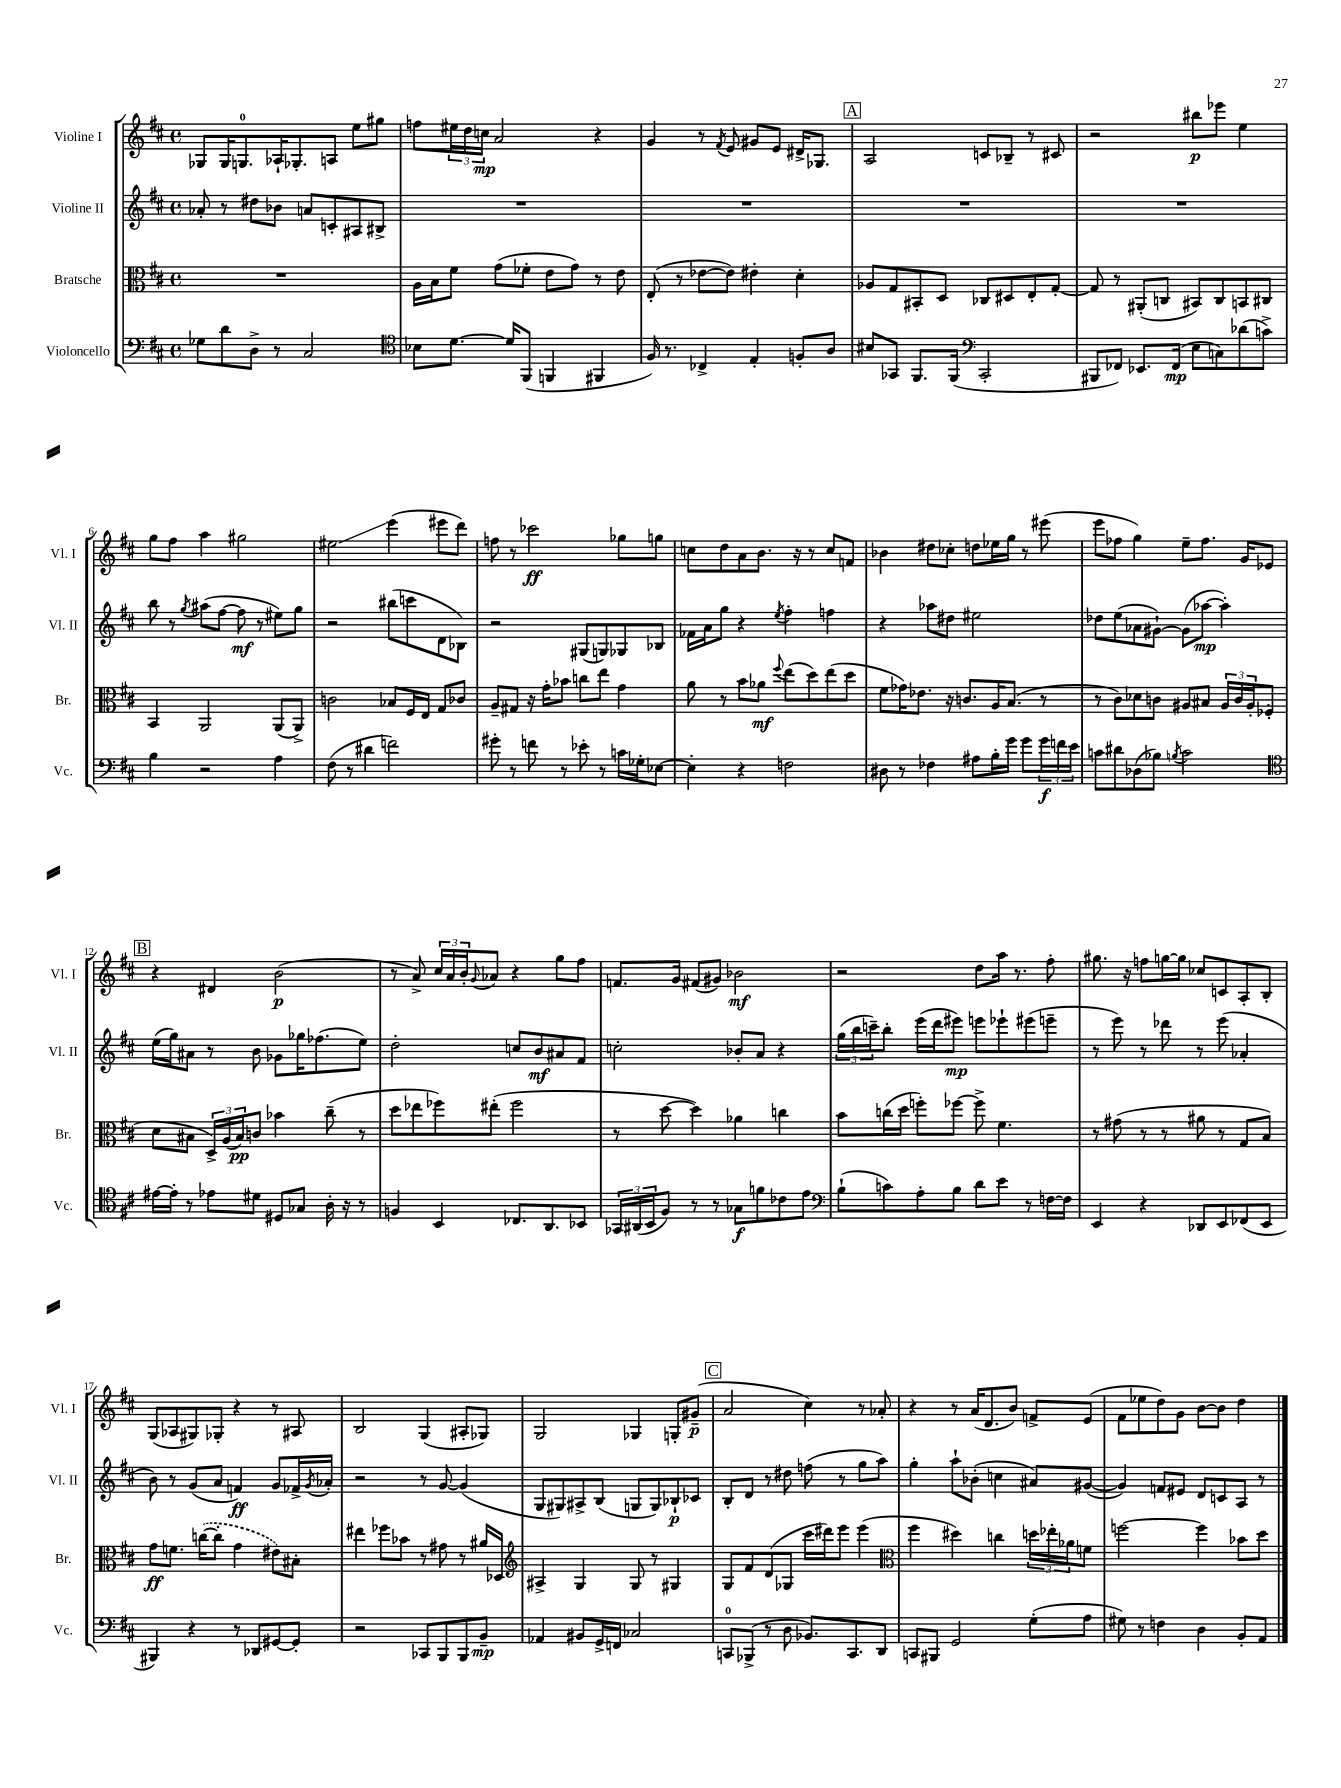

**kern	**kern	**kern	**kern
*staff4	*staff3	*staff2	*staff1
*clefF4	*clefC3	*clefG2	*clefG2
*k[f#c#]	*k[f#c#]	*k[f#c#]	*k[f#c#]
*M4/4	*M4/4	*M4/4	*M4/4
*met(c)	*met(c)	*met(c)	*met(c)
8G-\L	1r	8a-'/	8G-/L
8d\	.	8r	16G-/K
.	.	.	8.G/
8D^\J	.	8dd#\L	.
8r	.	8b-\J	16A-`/K
.	.	.	8.G-'/
2C#/	.	8a/L	.
.	.	8c'/	8A/J
.	.	8A#/	8ee\L
.	.	8B#^/J	8gg#\J
=	=	=	=
*clefC4	*	*	*
8B-\L	16A\LL	1r	8ff\L
.	16B\J	.	.
[8.d\J	8f#\J	.	24ee#\L
.	.	.	24dd\
.	.	.	24cc\JJ
.	(8g\L	.	2a/
16d/]LK	.	.	.
(8FF#/J	8f-'\J	.	.
4FF/	8e\L	.	.
.	8g\J)	.	.
4FF#/	8r	.	4r
.	8e\	.	.
=	=	=	=
16F#/)	(8E'/	1r	4g/
8.r	.	.	.
.	8r	.	.
4C-^/	[8e-\L	.	8r
.	.	.	8qf#/
.	8e-\]J)	.	8e/
4E'/	4e#'\	.	8g#/L
.	.	.	8e/J
8F'/L	4d'\	.	16d#^/LK
.	.	.	8.G-/J
8A/J	.	.	.
=	=	=	=
8B#/L	8A-/L	1r	2A/
8GG-/J	8G/	.	.
8.FF#/L	8BB#'/	.	.
.	8D/J	.	.
(16FF#/Jk	.	.	.
*clefF4	*	*	*
2CC#'/	8C-/L	.	8c/L
.	8D#/	.	8B-~/J
.	8E'/	.	8r
.	[8G'/J	.	8c#/
=	=	=	=
8BBB#/L	8G/]	1r	2r
8FF-/J)	8r	.	.
8.EE-/L	(8AA#'/L	.	.
.	8C/J	.	.
(16FF-/Jk	.	.	.
8E\L	8BB#/L)	.	8bb#\L
8C\)	8C/	.	8eee-\J
(8d-\	8BB/	.	4ee\
8c^\J)	8C#/J	.	.
=	=	=	=
4B\	4BB/	8bb\	8gg\L
.	.	8r	8ff#\J
.	.	8qgg/	.
2r	2AA/	(8aa#\L	4aa\
.	.	[8ff#\J	.
.	.	8ff#\]	2gg#\
.	.	8r	.
4A\	(8AA/L	8ee#\L)	.
.	8AA^/J)	8gg\J	.
=	=	=	=
(8F#\	2c\	2r	2ee#\
8r	.	.	.
4d#\	.	.	.
2f\)	8B-/L	(8bb#\L	(4eee\
.	16F#/L	8ccc\	.
.	16E/JJ	.	.
.	8G/L	8d\	8eee#\L
.	8c-/J	8B-\J)	8ddd\J)
=	=	=	=
8g#'\	8A~/L	2r	8ff\
8r	8G#/J	.	8r
8f\	16r	.	2ccc-\
.	16g'\LK	.	.
8r	8b-\J	.	.
8e-'\	8cc\L	(8G#/L	.
8r	8ee\J	8G/)	.
16c\LL	4g\	8G-/	8gg-\L
16G-'\J	.	.	.
[8E-\J	.	8B-/J	8gg\J
=	=	=	=
4E-'\]	8a\	16f-\LL	8cc\L
.	.	16a\J	.
.	8r	8gg\J	8dd\
4r	8b\L	4r	8a\
.	8a-\J	.	8.b\J
.	8qqff#/	8qee/	.
2F\	(8ee\L	4ff#'\	.
.	.	.	16r
.	8dd\)	.	8r
.	(8ee\	4ff\	8cc/L
.	8dd\J	.	8f/J
=	=	=	=
8D#\	8f#\L	4r	4b-\
8r	16g-\K)	.	.
.	8.e-\J	.	.
4F-\	.	8aa-\L	8dd#\L
.	16r	8dd#\J	8cc-'\J
.	8.c/L	.	.
8A#\L	.	2ee#\	8dd\L
16B'\L	16A/K	.	16ee-\L
16g\JJ	(8.B/J	.	16gg\JJ
8g\L	.	.	8r
24g\L	8r	.	(8eee#\
24f\	.	.	.
24e\JJ	.	.	.
=	=	=	=
8c\L	8r	8dd-\L	8eee\L
8d#\	8c#\L)	(8ee\	8ff-\J
(8D-\	8d-\	8a-\	4gg\)
8B-\J)	8c\J	[8g#`\J)	.
8qB/	.	.	.
2c\	8A#/L	(8g#\]L	8ee~\L
.	8B#/J	[8aa-\J	8.ff-\J
.	24A#/LL	4aa-'\])	.
.	24c/	.	.
.	.	.	16g/LK
.	24A#'/J	.	.
.	(8F-'/J	.	8e-/J
=	=	=	=
*clefC4	*	*	*
[16e#\LL	8d\L	(16ee\LL	4r
16e#'\]JJ	.	16gg\J)	.
8r	8B#\J	8a#\J	.
8e-\L	24D^/LL)	8r	4d#/
.	(24A/	.	.
.	24B#/J)	.	.
8d#\J	8c/J	8b\	.
8D#/L	4b-\	8g-\L	(2b\
8G-/J	.	16gg-\K	.
.	.	(8.ff-\	.
16A'\	(8cc#~\	.	.
16r	.	.	.
8r	8r	8ee\J)	.
=	=	=	=
4F/	8dd\L	2dd'\	8r
.	8ee-\	.	8a^/)
4BB/	8ff-\)	.	24cc#/LL
.	.	.	24a/
.	.	.	24b'/J
.	.	.	8qqg/
.	(8ee#'\J	.	8a-/J
8.C-/L	2ff-\	8cc/L	4r
.	.	8b/	.
8.AA/	.	.	.
.	.	8a#/	8gg\L
8BB-/J	.	8f#/J	8ff#\J
=	=	=	=
24GG-/LL	8r	2cc'\	8.f/L
(24AA#/	.	.	.
24BB/J	.	.	.
8F#/J)	[8dd\	.	.
.	.	.	16g/Jk
8r	4dd\])	.	(8f#/L
8r	.	.	8g#/J)
8G-\L	4a-\	8b-'/L	2b-\
8f\	.	8a/J	.
8c-\	4cc\	4r	.
8e\J	.	.	.
=	=	=	=
*clefF4	*	*	*
(8B`\L	8b\L	(24gg\LL	2r
.	.	24bb\	.
.	.	24ccc~\J)	.
8c\)	(16cc\L	8bb'\J	.
.	16dd\JJ	.	.
8A'\	8ff'\L)	(16eee\LL	.
.	.	16ddd\J	.
8B\J	[8ff-\J	8eee#\J)	.
8d\L	8ff-^\]	8eee\L	8dd\L
8e\J	4.f#\	8eee-`\	16aa\Jk
.	.	.	8.r
8r	.	(8eee#\	.
[16F\LL	.	8eee~\J	8ff#'\
16F\]JJ	.	.	.
=	=	=	=
4EE/	8r	8r	8.gg#\
.	(8g#\	8eee\)	.
.	.	.	16r
4r	8r	8r	8ff\L
.	8r	8ddd-\	[16gg\L
.	.	.	16gg\]JJ
8DD-/L	8a#\	8r	8cc-/L
8EE/	8r	(8eee\	8c/
(8FF-/	8G/L	4a-'/	8A'/
8EE/J	8B/J)	.	8B'/J
=	=	=	=
4BBB#/)	8g\L	8b\)	(8G/L
.	8.f\J	8r	8A-/
4r	.	(8g/L	8G#/)
.	([16cc\LK	.	.
.	8cc'\]J	8a/J	8G-'/J
8r	4g\	4f/)	4r
8DD-/L	.	.	.
[8GG#/	8e#\L)	8g/L	8r
8GG#'/]J	8B#'\J	16f-^/L	8A#/
.	.	8qg/	.
.	.	16a-'/JJ	.
=	=	=	=
2r	4ee#\	2r	2B/
.	8ff-\L	.	.
.	8b-\J	.	.
8CC-/L	8r	8r	(4G/
8BBB/	8g#\	[8g/	.
8BBB/	8r	(4g/]	8A#'/L
8BB~/J	16a#/LL	.	8G-/J)
.	16D-/JJ	.	.
=	=	=	=
*	*clefG2	*	*
4AA-/	4A#^/	8G/L	2G/
.	.	8G#/)	.
8BB#/L	4G/	8A#^/	.
16GG^/L	.	(8B/J	.
16FF/JJ	.	.	.
2C-/	8G/	8G/L	4G-/
.	8r	8G/)	.
.	4G#/	8B-`/	8G'/L
.	.	8c-/J	(8g#~/J
=	=	=	=
8CC/L	8G/L	8B'/L	2a/
(8BBB-^/J	8f#/	8d/J	.
8r	(8d/	8r	.
8D\	8G-/J	8dd#\	.
8.BB-/L)	16ccc#\LL	(8ff\	4cc#\)
.	16ddd#\J)	.	.
.	8eee\J	8r	.
8.CC/	.	.	.
.	(4eee\	8gg\L	8r
8DD/J	.	8aa\J)	8a-'/
=	=	=	=
*	*clefC3	*	*
8CC/L	4ff#\	4gg'\	4r
8BBB#/J	.	.	.
2GG/	4dd#\)	8aa`\L	8r
.	.	(8b-'\J	(16a/LK
.	.	.	8.d/
.	4cc\	4cc\	.
.	.	.	8b/J)
(8G'\L	24dd\LL	8a#/L)	8f^/L
.	24ee-'\	.	.
.	24a-\J	.	.
8A\J	8f\J	([8g#/J	(8e/J
=	=	=	=
8G#\)	[2ff\	4g#/])	8f#\L
8r	.	.	8ee-\
4F\	.	8f/L	8dd\)
.	.	8e#/J	8g\J
4D\	4ff\]	8d/L	[8b\L
.	.	8c/	8b\]J
8BB'/L	8b-\L	8A/J	4dd\
8AA/J	8dd\J	8r	.
==	==	==	==
*-	*-	*-	*-
